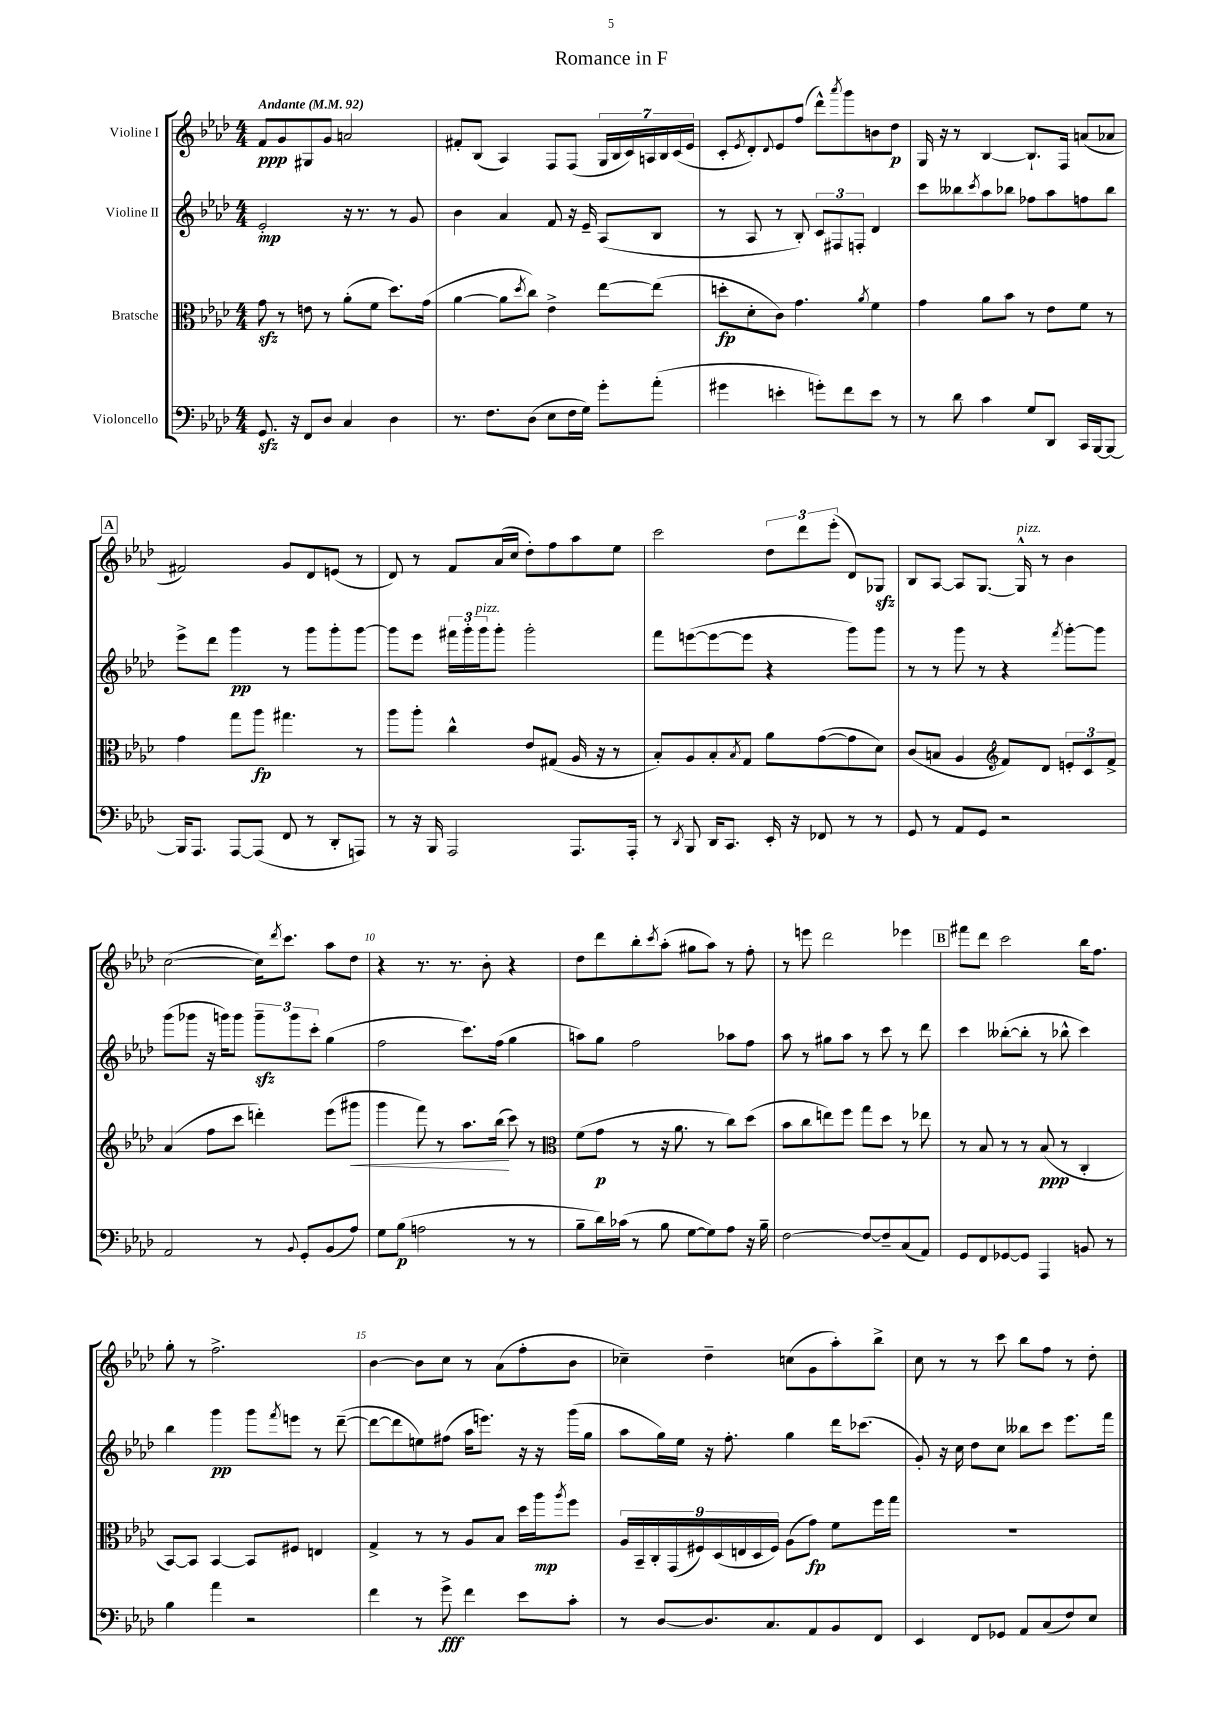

**kern	**kern	**kern	**kern
*staff4	*staff3	*staff2	*staff1
*clefF4	*clefC3	*clefG2	*clefG2
*k[b-e-a-d-]	*k[b-e-a-d-]	*k[b-e-a-d-]	*k[b-e-a-d-]
*M4/4	*M4/4	*M4/4	*M4/4
*MM92	*MM92	*MM92	*MM92
8.GG	8g	2e-'	8f
.	8r	.	8g
16r	.	.	.
8FF	8e	.	8G#
8D-	8r	.	8g
4C	(8a-'	16r	2a
.	.	8.r	.
.	8f	.	.
4D-	8.dd-)	8r	.
.	.	8g	.
.	(16g	.	.
=	=	=	=
8.r	[4a-	4b-	8f#'
.	.	.	(8B-
8.F	.	.	.
.	8a-]	4a-	4A-)
.	8qdd-	.	.
(8D-	8cc)	.	.
8E-	4e-^	8f	8F
16F	.	16r	(8F
16G)	.	16e-~	.
8g'	[8ee-	(8A-	28G
.	.	.	28B-
.	.	.	28c)
.	.	.	28A
(8a-'	(8ee-]	8B-	.
.	.	.	28B-
.	.	.	(28c
.	.	.	28e-
=	=	=	=
4g#	8dd'	8r	8c'
.	.	.	8qe-
.	8d-'	8A-	8d-')
.	.	.	8qqd-
4e'	8c)	8r	8e-
.	4.g	8B-')	(8ff
8g')	.	12c	8ddd-^^)
.	.	12F#	.
.	.	.	8qaaa-
8f	.	.	8ggg
.	.	12F'	.
.	8qa-	.	.
8e	4f	4d-	8b
8r	.	.	8dd-
=	=	=	=
8r	4g	8ccc	16G
.	.	.	16r
8d-	.	8bb--	8r
.	.	8qccc	.
4c	8a-	8aa-	[4B-
.	8b-	8bb-	.
8G	8r	8ff-	8.B-`]
8DD-	8e-	8aa-	.
.	.	.	16F
16CC	8f	8ff	(8a
[16BBB-	.	.	.
8BBB-_	8r	8bb-	8a-
=	=	=	=
16BBB-]	4g	8eee-^	2f#)
8.AAA-	.	.	.
.	.	8ddd-	.
[8AAA-	8gg	4ggg	.
(8AAA-]	8aa-	.	.
8FF	4.gg#	8r	8g
8r	.	8ggg	8d-
8DD-'	.	8ggg'	(8e
8AAA)	8r	[8ggg	8r
=	=	=	=
8r	8aa-	8ggg]	8d-)
16r	8aa-'	8eee-	8r
16BBB-	.	.	.
2AAA-	4cc^^	24fff#	8f
.	.	24ggg'	.
.	.	24ggg	.
.	.	8ggg'	(16a-
.	.	.	16cc
.	8e-	2ggg'	8dd-')
.	(8G#	.	8ff
8.AAA-	16A-	.	8aa-
.	16r	.	.
.	8r	.	8ee-
16AAA-'	.	.	.
=	=	=	=
8r	8B-')	8fff	2ccc
8qDD-	.	.	.
8BBB-	8A-	([8eee	.
16DD-	8B-'	8eee_	.
8.CC	.	.	.
.	8qB-	.	.
.	8G	8eee]	.
16EE-'	8a-	4r	12dd-
16r	.	.	.
.	.	.	12ddd-
8FF-	([8g	.	.
.	.	.	(12eee-'
8r	8g]	8ggg)	8d-)
8r	8d-)	8ggg	8G-
=	=	=	=
8GG	(8c	8r	8B-
8r	8B	8r	[8A-
8AA-	4A-	8ggg	8A-]
8GG	.	8r	[8.G
*	*clefG2	*	*
2r	8f)	4r	.
.	.	.	16G^^]
.	8d-	.	8r
.	.	8qfff	.
.	12e'	[8ggg'	4b-
.	12c	.	.
.	.	8ggg]	.
.	12f^	.	.
=	=	=	=
2AA-	(4a-	(8ggg	([2cc
.	.	8ggg-	.
.	8ff	16r	.
.	.	16ggg)	.
.	8ccc	8ggg	.
8r	4ddd')	12ggg~	16cc])
.	.	.	8qddd-
.	.	.	8.ccc
.	.	12ggg	.
8qqBB-	.	.	.
8GG'	.	.	.
.	.	12ccc'	.
(8BB-	(8eee-	(4gg	8aa-
8A-)	8ggg#	.	8dd-
=	=	=	=
8G	4ggg	2ff	4r
(8B-	.	.	.
2A	8fff)	.	8.r
.	8r	.	.
.	.	.	8.r
.	8.aa-	8.ccc)	.
.	.	.	8b-'
.	(16bb-	(16ff	.
8r	8ccc)	4gg	4r
8r	8r	.	.
=	=	=	=
*	*clefC3	*	*
8B-~	(8f	8aa)	8dd-
16d-)	8g	8gg	8ddd-
(16c-	.	.	.
8r	8r	2ff	8bb-'
.	.	.	8qccc
8B-	16r	.	(8aa-'
.	8.a-	.	.
[8G	.	.	8gg#
8G])	8r	.	8aa-)
8A-	8cc)	8aa-	8r
16r	(8dd-	8ff	8ff'
16B-~	.	.	.
=	=	=	=
[2F	8b-	8aa-	8r
.	8cc	8r	8eee
.	8ee)	8gg#	2ddd-
.	8ff	8aa-	.
8F_	8gg	8r	.
8F~]	8dd-	8ccc	.
(8C	8r	8r	4eee-
8AA-)	8ee-	8ddd-	.
=	=	=	=
8GG	8r	4ccc	8fff#
8FF	8B-	.	8ddd-
[8GG-	8r	([8bb--'	2ccc
8GG-]	8r	8bb--']	.
4AAA-	(8B-	8r	.
.	8r	8bb-^^	.
8BB	4C'	4ccc)	16bb-
.	.	.	8.ff
8r	.	.	.
=	=	=	=
4B-	[8BB-)	4bb-	8gg'
.	8BB-]	.	8r
4a-	[4BB-	4ggg	2.ff^
2r	8BB-]	8ggg	.
.	.	8qfff	.
.	8F#	8eee	.
.	4E	8r	.
.	.	([8ddd-~	.
=	=	=	=
4f	4G^	8ddd-_	[4b-
.	.	8ddd-]	.
8r	8r	8ee)	8b-]
8g^	8r	(8ff#	8cc
4f	8A-	16aa-	8r
.	.	8.eee)	.
.	8B-	.	(8a-
8e-	16dd-	16r	8ff'
.	16aa-	16r	.
.	8qaa-	.	.
8c'	8ff	(16ggg	8b-
.	.	16gg	.
=	=	=	=
8r	18A-	8aa-	4cc-~)
.	18BB-~	.	.
.	18C'	.	.
[8D-	.	16gg)	.
.	(18GG	.	.
.	.	16ee-	.
.	18F#)	.	.
8.D-]	.	16r	4dd-~
.	(18D-	.	.
.	.	8.ff'	.
.	18E	.	.
.	18D-	.	.
8.C	.	.	.
.	18F#)	.	.
.	(8A-	4gg	(8cc
8AA-	8g)	.	8g
8BB-	8f	16ddd-	8aa-')
.	.	(8.ccc-	.
8FF	16ff	.	8bb-^
.	16gg	.	.
=	=	=	=
4EE-	1r	8g')	8cc
.	.	16r	8r
.	.	16cc	.
8FF	.	8dd-	8r
8GG-	.	8cc	8ccc
8AA-	.	8bb--	8bb-
(8C	.	8ccc	8ff
8F)	.	8.eee-	8r
8E-	.	.	8dd-'
.	.	16fff	.
==	==	==	==
*-	*-	*-	*-
